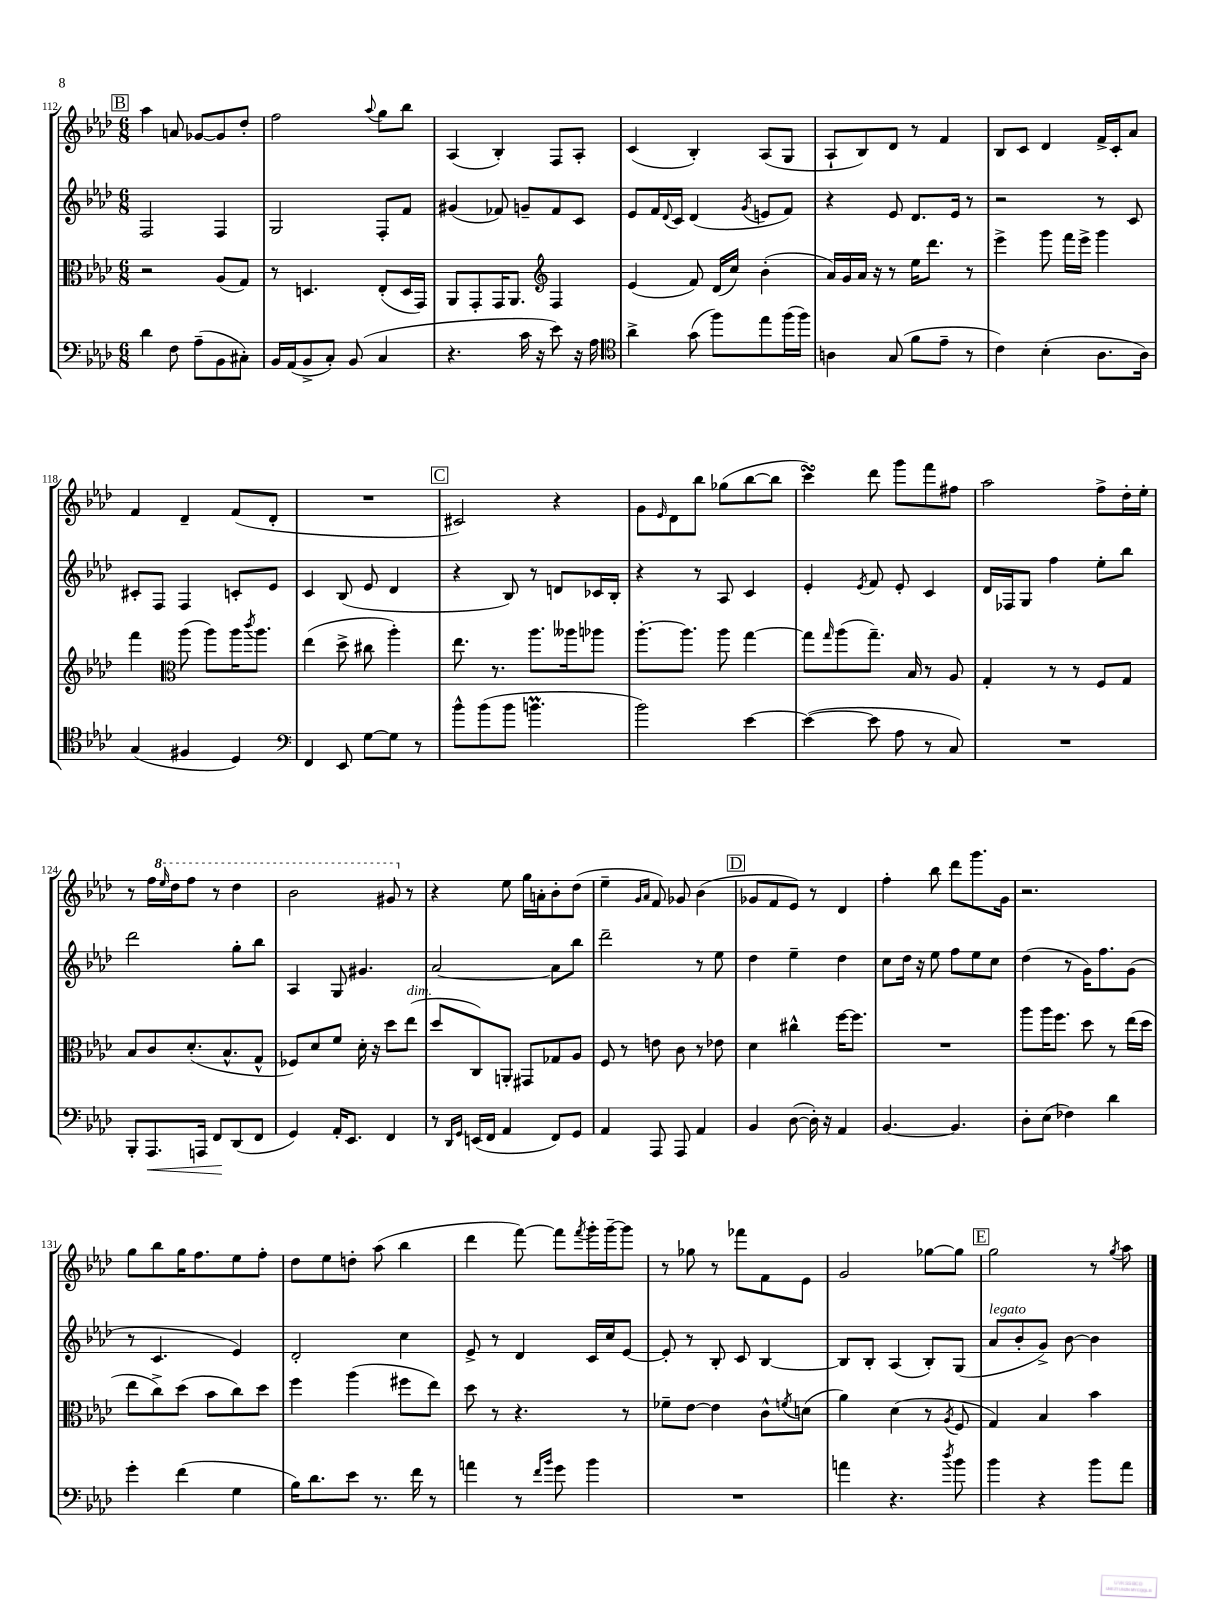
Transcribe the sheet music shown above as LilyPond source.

<<
\new StaffGroup <<
\new Staff = "s0" {
    \clef treble \key aes \major \numericTimeSignature \time 6/8
    \mark \markup { \box "B" } aes''4 a'8 ges'8~ ges'8 des''8-. |
    f''2 \appoggiatura { aes''8 } g''8 bes''8 |
    aes4( bes4-.) f8 aes8-. |
    c'4( bes4-.) aes8( g8 |
    aes8-! bes8) des'8 r8 f'4 |
    bes8 c'8 des'4 f'16-> c'16-. aes'8 |
    f'4 des'4-- f'8( des'8-. |
    R2. |
    \mark \markup { \box "C" } cis'2) r4 |
    g'8 \grace { ees'16 } des'8 bes''8 ges''8( bes''8~ bes''8 |
    c'''4\turn) des'''8 g'''8 f'''8 fis''8 |
    aes''2 f''8-> des''16-. ees''16-. |
    r8 f''16 \ottava #1 \grace { ees'''16 } des'''16 f'''8 r8 des'''4 |
    bes''2 gis''8 \ottava #0 r8 |
    r4 ees''8 g''16 a'16-. bes'8-. des''8( |
    ees''4-- \grace { g'16 aes'16 } f'8) ges'8 bes'4( |
    \mark \markup { \box "D" } ges'8 f'8 ees'8) r8 des'4 |
    f''4-. bes''8 des'''8 g'''8. g'16 |
    r2. |
    g''8 bes''8 g''16 f''8. ees''8 f''8-. |
    des''8 ees''8 d''8-. aes''8( bes''4 |
    des'''4 f'''8~) f'''8 \acciaccatura { f'''8 } g'''16-. g'''16~-- g'''8 |
    r8 ges''8 r8 fes'''8 f'8 ees'8 |
    g'2 ges''8~ ges''8 |
    \mark \markup { \box "E" } g''2 r8 \acciaccatura { g''8 } aes''8 \bar "|." |
}
\new Staff = "s1" {
    \clef treble \key aes \major \numericTimeSignature \time 6/8
    \mark \markup { \box "B" } f2 f4 |
    g2 f8-. f'8 |
    gis'4( fes'8) g'8-- fes'8 c'8 |
    ees'8 f'16 \appoggiatura { des'8 } c'16 des'4( \acciaccatura { g'8 } e'8 f'8) |
    r4 ees'8 des'8. ees'16 r8 |
    r2 r8 c'8 |
    cis'8-. f8 f4 c'8-. ees'8 |
    c'4 bes8( ees'8 des'4 |
    \mark \markup { \box "C" } r4 bes8) r8 d'8 ces'16 bes16-. |
    r4 r8 aes8 c'4 |
    ees'4-. \acciaccatura { ees'8 } f'8 ees'8-. c'4 |
    des'16 fes16 g8 f''4 ees''8-. bes''8 |
    des'''2 g''8-. bes''8 |
    aes4 g8 gis'4. |
    aes'2~ aes'8 bes''8 |
    des'''2-- r8 ees''8 |
    \mark \markup { \box "D" } des''4 ees''4-- des''4 |
    c''8 des''16 r16 ees''8 f''8 ees''8 c''8 |
    des''4( r8 g'16) f''8. g'8( |
    r8 c'4. ees'4) |
    des'2-. c''4 |
    ees'8-> r8 des'4 c'16 c''16 ees'8~ |
    ees'8-. r8 bes8-. c'8 bes4~ |
    bes8 bes8-. aes4( bes8-.) g8( |
    \mark \markup { \box "E" } aes'8^\markup { \italic "legato" } bes'8-. g'8->) bes'8~ bes'4 \bar "|." |
}
\new Staff = "s2" {
    \clef alto \key aes \major \numericTimeSignature \time 6/8
    \mark \markup { \box "B" } r2 aes8( g8) |
    r8 d4. ees8-.( d16 g,16) |
    aes,8 g,8-. g,16 aes,8. \clef treble f4 |
    ees'4( f'8) des'16( c''16) bes'4-.( |
    aes'16) g'16 aes'16 r16 r8 ees''16 des'''8. r8 |
    ees'''4-> g'''8 f'''16 ees'''16-> g'''4 |
    f'''4 \clef alto aes''8( aes''8) aes''16 \acciaccatura { c'''8 } aes''8. |
    ees''4( des''8-> cis''8 aes''4-.) |
    \mark \markup { \box "C" } ees''8. r8. aes''8. aeses''16 aes''8 |
    aes''8.~-. aes''8. aes''8 g''4~ |
    g''8 \grace { g''16 } aes''8( g''8.--) bes16 r8 aes8 |
    g4-. r8 r8 f8 g8 |
    bes8 c'8 des'8.-.( bes8.-^ g8-^ |
    fes8) des'8 f'8 des'16-. r16 des''8 ees''8^\markup { \italic "dim." }( |
    des''8 c8) a,8-. gis,8 ges8 aes8 |
    f8 r8 e'8 c'8 r8 ees'8 |
    \mark \markup { \box "D" } des'4 cis''4-^ f''16~ f''8. |
    R2. |
    aes''8 aes''16 f''8. des''8 r8 ees''16( des''16 |
    ees''8 c''8->) des''8( bes'8 c''8) des''8 |
    f''4 aes''4( fis''8 ees''8) |
    des''8 r8 r4. r8 |
    fes'8-- ees'8~ ees'4 c'8-^ \acciaccatura { f'8 } d'8( |
    aes'4) des'4( r8 \acciaccatura { aes8 } f8 |
    \mark \markup { \box "E" } g4) bes4 bes'4 \bar "|." |
}
\new Staff = "s3" {
    \clef bass \key aes \major \numericTimeSignature \time 6/8
    \mark \markup { \box "B" } des'4 f8 aes8--( bes,8 cis8-.) |
    bes,16 aes,16( bes,8-> c8-.) bes,8( c4 |
    r4. c'16 r16 ees'8) r16 aes16 |
    \clef tenor aes'4-> g'8( f''8) ees''8 f''16( f''16) |
    a4 g8( f'8 ees'8-- r8 |
    c'4) bes4-.( aes8. aes16) |
    g4( fis4 des4) |
    \clef bass f,4 ees,8 g8~ g8 r8 |
    \mark \markup { \box "C" } bes'8-^ bes'8( bes'8 b'4.\prall |
    bes'2) ees'4~ |
    ees'4~( ees'8 aes8 r8 c8) |
    R2. |
    bes,,8-. aes,,8.\< a,,16 f,8\! des,8( f,8 |
    g,4) aes,16-. ees,8. f,4 |
    r8 \grace { des,16 g,16 } e,16( f,16 aes,4 f,8) g,8 |
    aes,4 aes,,8 aes,,8 aes,4 |
    \mark \markup { \box "D" } bes,4 des8~( des16-.) r16 aes,4 |
    bes,4.~ bes,4. |
    des8-. ees8( fes4) des'4 |
    g'4-. f'4( g4 |
    bes16) des'8. ees'8 r8. f'16 r8 |
    a'4 r8 \grace { f'16 bes'16 } g'8 bes'4 |
    R2. |
    a'4 r4. \acciaccatura { des''8 } bes'8 |
    \mark \markup { \box "E" } bes'4 r4 bes'8 aes'8 \bar "|." |
}
>>
>>
\layout { \context { \Score currentBarNumber = #112 } }
